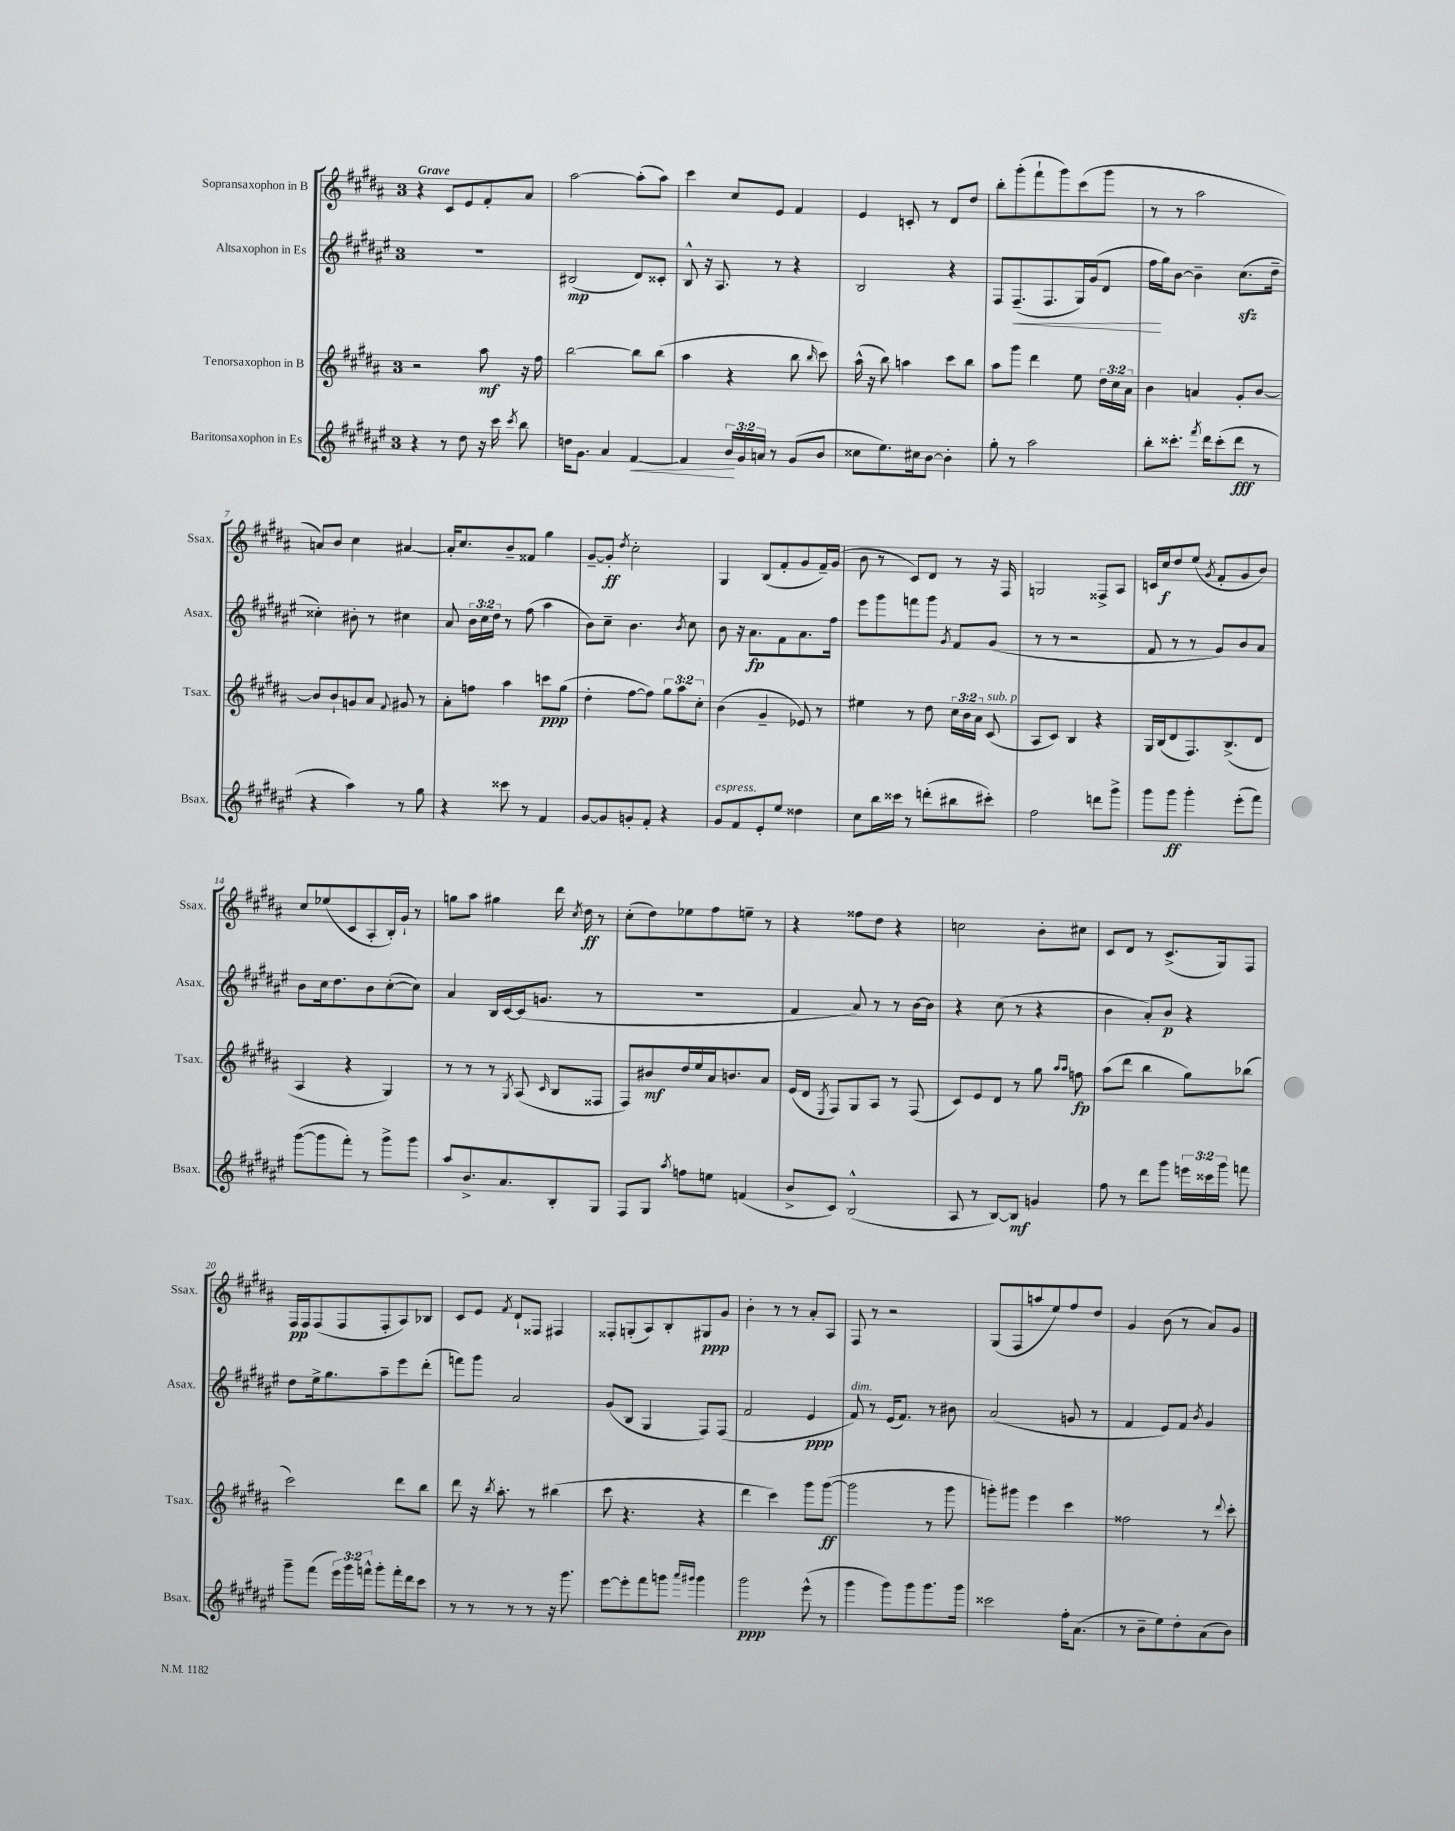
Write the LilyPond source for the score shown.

<<
\new StaffGroup <<
\new Staff = "s0" \with { instrumentName = "Sopransaxophon in B" shortInstrumentName = "Ssax." } {
    \clef treble \key b \major \once \override Staff.TimeSignature.style = #'single-digit \time 3/4 \tempo "Grave"
    \autoBeamOff r4 cis'8[ e'8 fis'8-. ais'8] |
    ais''2~ ais''8[-.( ais''8]) |
    cis'''4 cis''8[ e'8] fis'4 |
    e'4 c'8-. r8 dis'8[ dis''8] |
    b''8[-. gis'''8-.( fis'''8-! gis'''8) cis'''8( gis'''8] |
    r8 r8 ais''2 |
    a'8[) b'8] cis''4 ais'4~ |
    ais'16[-. cis''8. b'8-- fisis'8] gis''4 |
    gis'8[~-- gis'8]-.\ff \acciaccatura { dis''8 } cis''2-. |
    gis4 b8[( fis'8-. gis'8 fis'16--) gis'16]( |
    b'8 r8 cis'8[) dis'8] r8 r16 fis16 |
    g2 fisis8[-> ais8] |
    c'16[ cis''16\f dis''8 e''8]( \acciaccatura { gis'8 } fis'8[-. gis'8 b'8]) |
    cis''8[ ees''8( cis'8 ais8-. b16-.) gis'16]-! r8 |
    g''8[ ais''8] gis''4 dis'''16 \acciaccatura { cis''8 } dis''16\ff r8 |
    cis''8[-.( dis''8) ees''8 fis''8 e''8]-- r8 |
    r4 fisis''8[ dis''8] r4 |
    c''2 b'8[-. cis''8] |
    cis'8[ dis'8] r8 cis'8.[->( gis16) fis8] |
    fis16[\pp fis16 fis8( fis8 fis8-. ais8) bes8] |
    cis'8[ e'8] \acciaccatura { fis'8 } dis'8[-! fisis8] fis4 |
    fisis8[-. g8-.( ais8) b8-. gis8\ppp gis'8] |
    b'4-. r8 r8 ais'8[-. ais8] |
    fis8 r8 r2 |
    gis8[( fis8 a''8 e''8) fis''8 dis''8] |
    gis'4 b'8( r8 ais'8[) gis'8] \bar "|." |
}
\new Staff = "s1" \with { instrumentName = "Altsaxophon in Es" shortInstrumentName = "Asax." } {
    \clef treble \key fis \major \once \override Staff.TimeSignature.style = #'single-digit \time 3/4 \override Staff.TupletNumber.text = #tuplet-number::calc-fraction-text
    \autoBeamOff R2. |
    bis2\mp( dis'8[) cisis'8]-. |
    b8-^ r16 ais8. r8 r4 |
    b2 r4 |
    fis8[ fis8.--\<( fis8. gis16) gis'16( dis'8] |
    fis''16[\! gis''16) b'8]~ b'4-- cis''8.[\sfz( dis''16]-- |
    cisis''4-.) bis'8-. r8 cis''4 |
    ais'8 \tuplet 3/2 { b'16[ cis''16 dis''16] } r8 fis''8( ais''4 |
    b'8[) cis''8]-- b'4. \acciaccatura { b'8 } cis''8 |
    b'8 r16 ais'8.[\fp fis'8 ais'8. fis''16] |
    eis'''8[ gis'''8 f'''8 gis'''8] \acciaccatura { gis'8 } fis'8[ gis'8]( |
    r8 r8 r2 |
    fis'8 r8 r8 gis'8[) b'8 ais'8] |
    b'8[ cis''16 dis''8. b'8 cis''8~-.( cis''8]) |
    ais'4 b16[ cis'16~ cis'16( g'8.] r8 |
    R2. |
    fis'4 ais'8) r8 r8 b'16[~ b'16] |
    r4 cis''8( r8 r4 |
    b'4 ais'8[-.) b'8]\p r4 |
    dis''8[ eis''16-> gis''8. ais''8-- eis'''8 dis'''8]-.( |
    f'''8[) gis'''8] ais'2 |
    gis'8[( b8] gis4 fis8[) fis8]( |
    fis'2 eis'4\ppp |
    fis'8^\markup { \italic "dim." }) r8 eis'16[( fis'8.]) r8 bis'8 |
    ais'2( g'8 r8 |
    fis'4 eis'8[) fis'8] \acciaccatura { b'8 } gis'4 \bar "|." |
}
\new Staff = "s2" \with { instrumentName = "Tenorsaxophon in B" shortInstrumentName = "Tsax." } {
    \clef treble \key b \major \once \override Staff.TimeSignature.style = #'single-digit \time 3/4 \override Staff.TupletNumber.text = #tuplet-number::calc-fraction-text
    \autoBeamOff r2 ais''8\mf r16 fis''16 |
    b''2~ b''8[ b''8]( |
    ais''4 r4 b''8 \grace { b''16 } cis'''8) |
    ais''16-^( r16 b''8) a''4 cis'''8[ b''8] |
    ais''8[ gis'''8] dis'''4 e''8 \tuplet 3/2 { dis''16[ cis''16 ais'16] } |
    b'4 a'4 gis'8[-. b'8]~ |
    b'8[ b'8-! g'8 ais'8] \appoggiatura { fis'8 } gis'8 r8 |
    ais'8[-. f''8] ais''4 c'''8[\ppp gis''8]( |
    dis''4-. fis''8[~ fis''8]) \tuplet 3/2 { gis''8[ ais''8 cis''8]-. } |
    b'4( gis'4-- ees'8) r8 |
    eis''4 r8 dis''8 \tuplet 3/2 { cis''16[ b'16 ais'16] } cis'8^\markup { \italic "sub. p" }( |
    ais8[ cis'8]) b4 r4 |
    gis16[ b16( dis'8 fis8.) b8.->( dis'8] |
    ais4 r4 gis4) |
    r8 r8 r8 \acciaccatura { gis8 } ais8( \grace { cis'16 } b8[ fisis8] |
    fis8[) bis'8\mf dis''16 e''16 ais'16 b'8. ais'8] |
    e'16[( dis'16] \acciaccatura { e8 } fis8[) gis8 ais8] r8 fis8( |
    cis'8[) e'8 dis'8] r8 gis''8 \grace { ais''16[ ais''16] } f''8\fp |
    ais''8[( dis'''8] b''4 gis''8[) bes''8]( |
    cis'''2) dis'''8[ b''8] |
    dis'''8 r16 \acciaccatura { b''8 } ais''8.-. r8 bis''4( |
    cis'''8 r4. r4 |
    dis'''4 cis'''4) gis'''8[ gis'''8]~\ff( |
    gis'''2 r8 gis'''8 |
    g'''8[-.) gis'''8] e'''4 cis'''4 |
    fisis''2 r8 \appoggiatura { dis'''8 } cis'''8-. \bar "|." |
}
\new Staff = "s3" \with { instrumentName = "Baritonsaxophon in Es" shortInstrumentName = "Bsax." } {
    \clef treble \key fis \major \once \override Staff.TimeSignature.style = #'single-digit \time 3/4 \override Staff.TupletNumber.text = #tuplet-number::calc-fraction-text
    \autoBeamOff r4 r8 dis''8 r16 cis'''16 \acciaccatura { cis'''8 } b''8 |
    d''16[ gis'8.] ais'4 fis'4~\< |
    fis'4 \tuplet 3/2 { b'16[\! gis'16 a'16] } r8 gis'8[( b'8] |
    cisis''8[ eis''8.) cis''16 b'8]~ b'4-. |
    gis''8-. r8 ais''2 |
    b''8[-. cisis'''8.]-. \acciaccatura { fis'''8 } dis'''16[ cisis'''8-.( dis'''8]\fff r8 |
    r4 ais''4) r8 gis''8 |
    r4 cisis'''8 r8 fis'4 |
    gis'8[~ gis'8 g'8-. fis'8]-. r4 |
    gis'8[^\markup { \italic "espress." } fis'8 eis'8-. eis''8] disis''4 |
    cis''8[ b''16 cisis'''16] r8 d'''8[-.( bis''8 cis'''8]-.) |
    fis''2 d'''8[ gis'''8]-> |
    gis'''8[ gis'''8]\ff gis'''4-. eis'''8[-.( fis'''8]) |
    gis'''8[~( gis'''8 fis'''8]-.) r8 gis'''8[-> gis'''8] |
    ais''8[ b'8.-> ais'8. b8-. gis8] |
    fis8[ gis8] \acciaccatura { ais''8 } f''8[ e''8] f'4( |
    b'8[-> cis'8]) b2-^( |
    ais8 r8 b8[~) b8]\mf g'4 |
    fis''8 r8 dis'''8[ gis'''8] \tuplet 3/2 { e'''16[ cisis'''16 gis'''16] } f'''8 |
    gis'''8[-- fis'''8]( \tuplet 3/2 { eis'''16[) gis'''16 f'''16]-^ } gis'''8[-. f'''16-. dis'''16 cis'''8] |
    r8 r8 r8 r8 r16 gis'''8. |
    eis'''8[~ eis'''8-. fis'''8 g'''8] \grace { ais'''16[ gis'''16] } gis'''4 |
    gis'''2\ppp eis'''8-^( r8 |
    gis'''4 gis'''8[) gis'''8 gis'''8. gis'''16] |
    cisis'''2 fis''16[-. ais'8.]( |
    r8 b'8[-- eis''8) dis''8-. ais'8( b'8]) \bar "|." |
}
>>
>>
